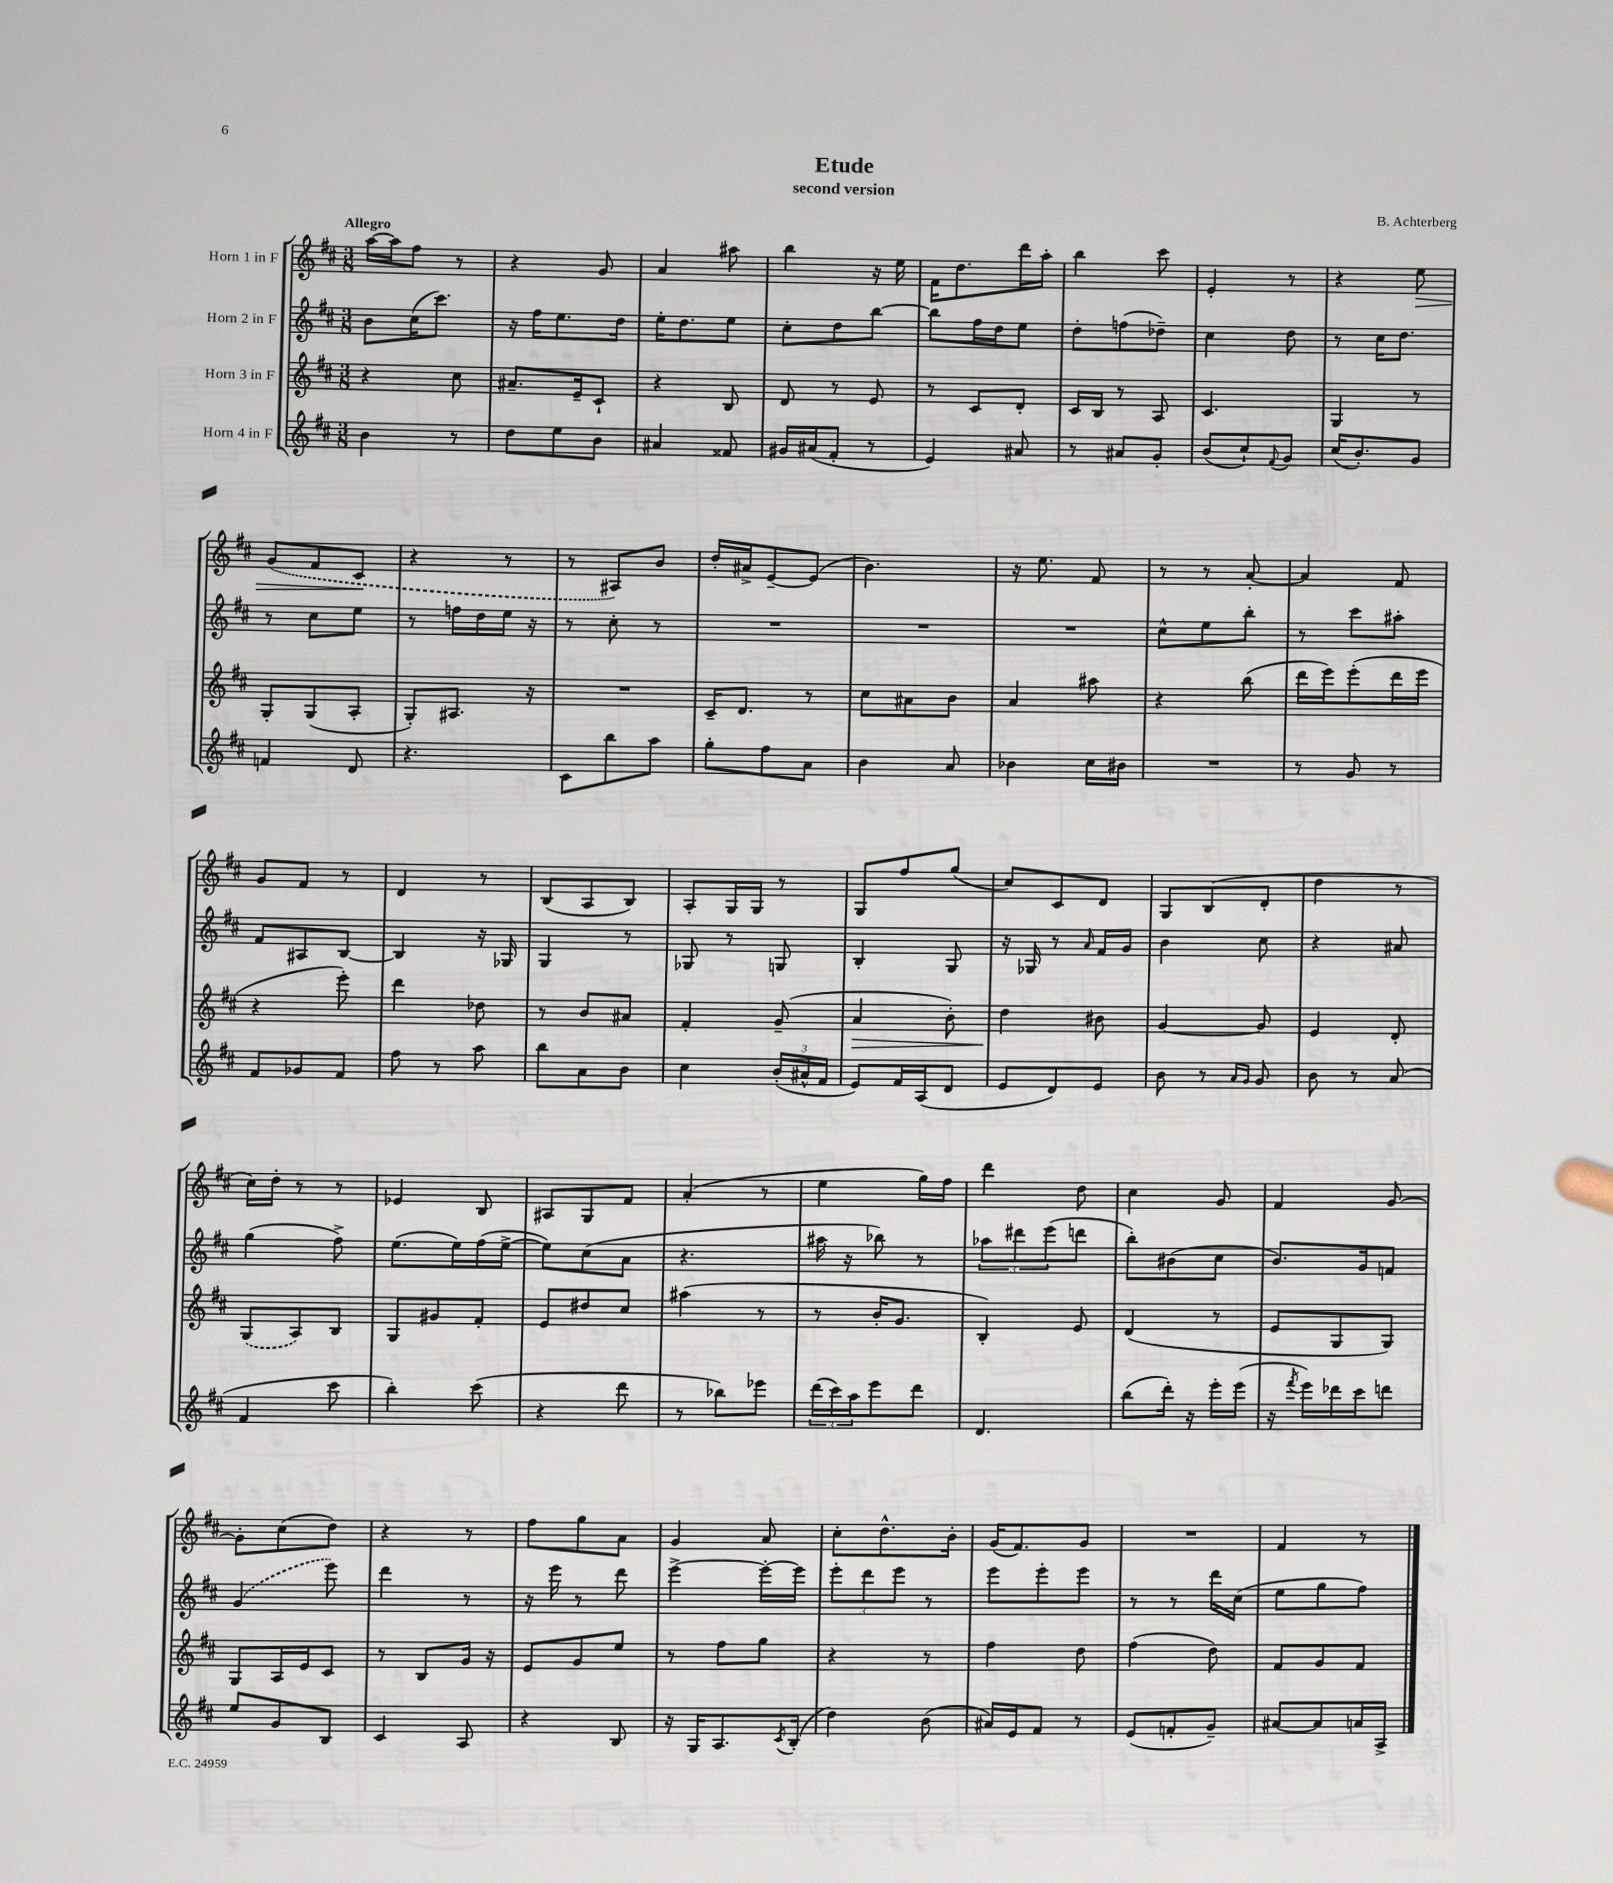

**kern	**kern	**kern	**kern
*staff4	*staff3	*staff2	*staff1
*clefG2	*clefG2	*clefG2	*clefG2
*k[f#c#]	*k[f#c#]	*k[f#c#]	*k[f#c#]
*M3/8	*M3/8	*M3/8	*M3/8
4b	4r	8b	[16aa
.	.	.	16aa]
.	.	(16cc#	8ff#
.	.	8.ccc#)	.
8r	8cc#	.	8r
=	=	=	=
8dd	8.a#~	16r	4r
.	.	16ff#	.
8ee	.	8.ee	.
.	16e~	.	.
8b	8c#`	.	8g
.	.	16dd	.
=	=	=	=
4a#	4r	16ee'	4a
.	.	8.dd	.
8f##	8B	8ee	8aa#
=	=	=	=
16g#	8d	8cc#'	4bb
(16a#	.	.	.
8f#'	8r	8dd	.
8r	8e	[8bb	16r
.	.	.	16ee
=	=	=	=
4e)	8r	8bb]	16f#
.	.	.	8.dd
.	8c#	16ff#	.
.	.	16dd	.
8a#	8d'	8ee	16ddd
.	.	.	16aa'
=	=	=	=
8r	16c#	8dd'	4bb
.	16B	.	.
8a#	8r	(8ff	.
8g'	8A	8dd-~)	8ccc#
=	=	=	=
(8b	4.c#	4cc#	4e'
8cc#`)	.	.	.
8qqf#	.	.	.
8g	.	8dd	8r
=	=	=	=
(16cc#	4G	8r	4r
8.b')	.	.	.
.	.	16cc#	.
.	.	8.dd	.
8g	8r	.	8ee
=	=	=	=
4f	8G'	8r	(8g
.	(8G	8cc#	8f#
8d	8A'	8ee	8c#
=	=	=	=
4.r	8G')	8r	4r
.	8.A#	16ff	.
.	.	16dd	.
.	.	16ee	8r
.	16r	16r	.
=	=	=	=
8c#	4.r	8r	8r
8bb	.	8cc#'	8A#)
8aa	.	8r	8b
=	=	=	=
8gg'	16c#~	4.r	16dd'
.	8.d	.	16a#^
8ff#	.	.	[8e~
8a	8r	.	(8e]
=	=	=	=
4b	8cc#	4.r	4.b)
.	8a#	.	.
8a	8b	.	.
=	=	=	=
4b-	4a	4.r	16r
.	.	.	8.ee
16cc#	8aa#	.	8f#
16b#	.	.	.
=	=	=	=
4.r	4r	8cc#^^	8r
.	.	8ee	8r
.	(8bb	8bb'	[8a'
=	=	=	=
8r	16ddd	8r	4a]
.	16eee)	.	.
8g	(8eee'	8ccc#	.
8r	16ddd	8aa#'	8f#
.	16eee	.	.
=	=	=	=
8f#	4r	8f#	8g
8g-	.	8A#	8f#
8f#	8eee')	[8B	8r
=	=	=	=
8ff#	4ddd	4B]	4d
8r	.	.	.
8aa	8dd-	16r	8r
.	.	16G-	.
=	=	=	=
8bb	8r	4G	(8B
8a	8b	.	8A
8b	8a#	8r	8B)
=	=	=	=
4cc#	4f#'	8G-	8A'
.	.	8r	16G
.	.	.	16G
(24b'	(8g~	8G	8r
24a#^^	.	.	.
24f#	.	.	.
=	=	=	=
8e)	4a	4B'	8G
16f#	.	.	8ff#
(16A	.	.	.
8d	8b')	8G	(8gg
=	=	=	=
8e	4dd	16r	8cc#)
.	.	16G-	.
8d)	.	8r	8c#
.	.	16qqa	.
8e	8b#	16f#	8d
.	.	16g	.
=	=	=	=
8b	[4g	4b	8G
8r	.	.	(8B
16qqa	.	.	.
16qqg	.	.	.
8g	8g]	8cc#	8d'
=	=	=	=
8b	4e	4r	4dd
8r	.	.	.
(8a	8d'	8a#	8r
=	=	=	=
4f#	(8G	(4gg	16cc#)
.	.	.	16dd'
.	8A)	.	8r
8ccc#	8B	8ff#^)	8r
=	=	=	=
4bb')	8G	(8.ee	4e-
.	8g#	.	.
.	.	16ee)	.
(8ccc#	8f#'	(16ff#	8B
.	.	[16ee^	.
=	=	=	=
4r	8e	8ee])	8A#
.	8dd#	(8cc#	8G
8ddd	8cc#	8a	8f#
=	=	=	=
8r	(4aa#	4.r	(4a'
8bb-)	.	.	.
8eee-	8r	.	8r
=	=	=	=
(24ddd	8r	16aa#	4ee
24ccc#)	.	.	.
.	.	16r	.
24aa	.	.	.
8eee	16b'	8bb-)	.
.	8.g	.	.
8ddd	.	8r	16gg)
.	.	.	16ff#
=	=	=	=
4.d	4B')	12aa-	4ddd
.	.	12ddd#	.
.	.	(12eee	.
.	8e	8ddd	8dd
=	=	=	=
(8bb	(4d	8bb')	4cc#
16ddd')	.	(8b#	.
16r	.	.	.
16eee'	8r	8cc#	8g
(16eee	.	.	.
=	=	=	=
16r	8e	8.b)	4f#
8qfff#	.	.	.
16eee)	.	.	.
16ddd-	8G	.	.
16ccc#	.	16g	.
8ddd	8G)	8f	[8g
=	=	=	=
8ee	8G	(4g	8g']
8g	16A	.	(8cc#
.	16e	.	.
8B	8c#	8eee)	8dd)
=	=	=	=
4c#	8r	4ddd	4r
.	8B	.	.
8A	16g	8r	8r
.	16r	.	.
=	=	=	=
4r	8e	16r	8ff#
.	.	16eee	.
.	8g	8r	8gg
8B	8ee	8ddd	8a
=	=	=	=
16r	8r	[4eee^	4g
16G	.	.	.
8.A	8ff#	.	.
.	8gg	16eee'_	8a
8qc#	.	.	.
(16B'	.	16eee]	.
=	=	=	=
4dd)	4r	12eee'	8cc#'
.	.	12ddd	.
.	.	.	8.dd^^
.	.	12eee	.
(8b	8r	8r	.
.	.	.	16b'
=	=	=	=
16a#)	4ff#	8eee	(16g
16e	.	.	8.f#)
8f#	.	8eee'	.
8r	8dd	8eee	8g
=	=	=	=
(8e	(4ff#	8r	4.r
8f'	.	8r	.
8g~)	8dd)	16ddd	.
.	.	(16cc#	.
=	=	=	=
[8a#	8f#	8ee	4f#
8a#]	8g	8gg	.
16a	8f#	8ff#)	8r
16A^	.	.	.
==	==	==	==
*-	*-	*-	*-
